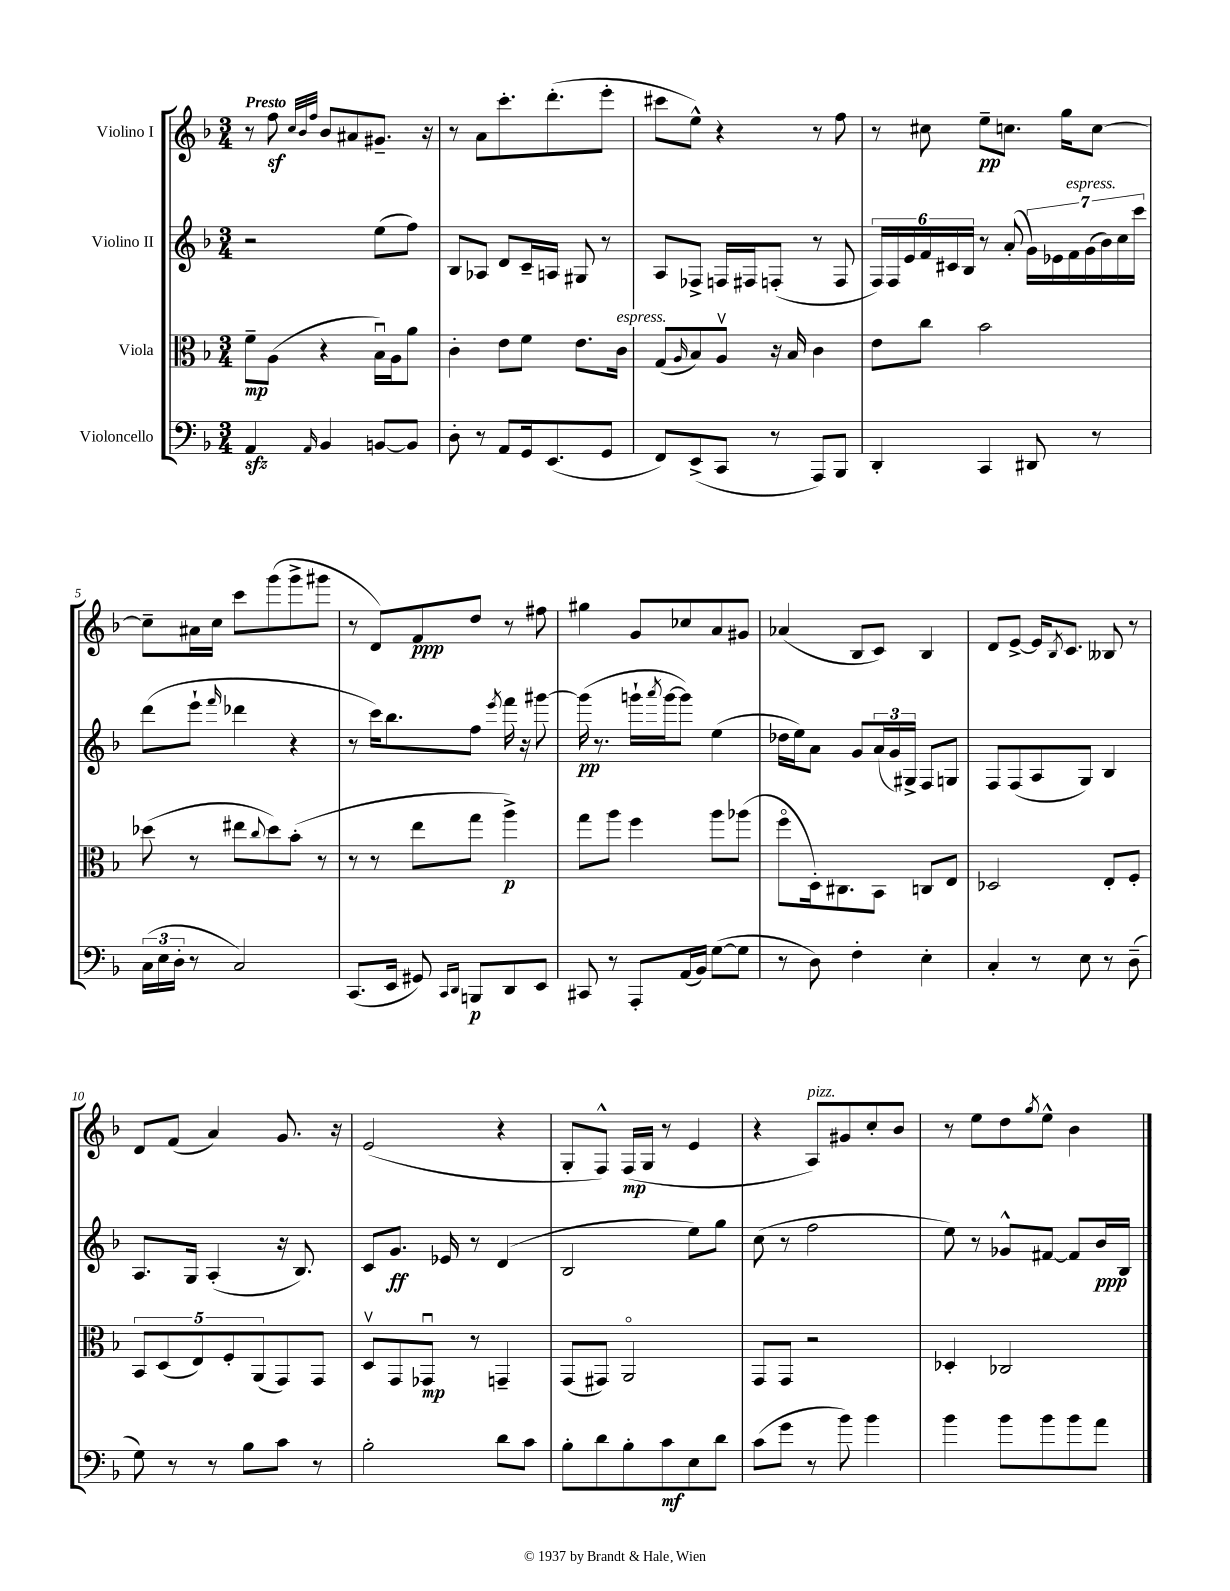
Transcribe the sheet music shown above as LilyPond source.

<<
\new StaffGroup <<
\new Staff = "s0" \with { instrumentName = "Violino I" } {
    \clef treble \key f \major \numericTimeSignature \time 3/4 \tempo "Presto"
    r8 f''8\sf \grace { c''32 bes'32 f''32 } bes'8 ais'8 gis'8.-- r16 |
    r8 a'8 c'''8.-. d'''8.-.( e'''8-. |
    cis'''8 e''8-^) r4 r8 f''8 |
    r8 cis''8 e''8--\pp c''8. g''16 c''8~ |
    c''8-- ais'16 c''16 c'''8 g'''8( g'''8-> gis'''8 |
    r8 d'8) f'8\ppp d''8 r8 fis''8 |
    gis''4 g'8 ces''8 a'8 gis'8 |
    aes'4( bes8 c'8) bes4 |
    d'8 e'8~-> e'16 \acciaccatura { bes8 } c'8. beses8 r8 |
    d'8 f'8( a'4) g'8. r16 |
    e'2( r4 |
    g8-. f8-^) f16\mp( g16 r8 e'4 |
    r4 a8^\markup { \italic "pizz." }) gis'8 c''8-. bes'8 |
    r8 e''8 d''8 \acciaccatura { g''8 } e''8-^ bes'4 \bar "|." |
}
\new Staff = "s1" \with { instrumentName = "Violino II" } {
    \clef treble \key f \major \numericTimeSignature \time 3/4
    r2 e''8( f''8) |
    bes8 aes8 d'8 c'16-- a16 gis8 r8 |
    a8 fes8-> f16 fis16 f8-.( r8 f8 |
    \tuplet 6/4 { f16) f16 e'16 f'16 cis'16 bes16 } r8 a'8-.( \tuplet 7/4 { g'16) ees'16 f'16^\markup { \italic "espress." } g'16( bes'16) c''16 c'''16 } |
    d'''8( e'''8-! \grace { f'''16 } des'''4 r4 |
    r8 c'''16) bes''8. f''8 \acciaccatura { e'''8 } f'''16 r16 gis'''8~ |
    gis'''16\pp( r8. g'''16-! \acciaccatura { a'''8 } g'''16~ g'''8) e''4( |
    des''16 e''16) a'8 g'8 \tuplet 3/2 { a'16( g'16) gis16-> } f8 g8 |
    f8 f8( a8 g8) bes4 |
    a8. g16 a4-.( r16 bes8.) |
    c'8 g'8.\ff ees'16 r8 d'4( |
    bes2 e''8) g''8 |
    c''8( r8 f''2 |
    e''8) r8 ges'8-^ fis'8~ fis'8 bes'16\ppp bes16 \bar "|." |
}
\new Staff = "s2" \with { instrumentName = "Viola" } {
    \clef alto \key f \major \numericTimeSignature \time 3/4
    f'8--\mp a8( r4 bes16\downbow) a16 a'8 |
    c'4-. e'8 f'8 e'8. c'16^\markup { \italic "espress." } |
    g8( \grace { a16 } bes8) a8\upbow r16 bes16 c'4 |
    e'8 c''8 bes'2 |
    des''8( r8 eis''8 \appoggiatura { c''8 } des''8) bes'8-.( r8 |
    r8 r8 e''8 g''8 a''4->\p) |
    g''8 a''8 f''4 a''8 aes''8( |
    f''8\flageolet d16-.) cis8. bes,8 c8 e8 |
    des2 e8-. f8-. |
    \tuplet 5/4 { bes,8 d8( e8) f8-. a,8( } g,8) g,8 |
    d8\upbow g,8 ges,8\downbow\mp r8 g,4-- |
    g,8( gis,8) a,2\flageolet |
    g,8 g,8 r2 |
    des4-. ces2 \bar "|." |
}
\new Staff = "s3" \with { instrumentName = "Violoncello" } {
    \clef bass \key f \major \numericTimeSignature \time 3/4
    a,4\sfz \grace { a,16 } bes,4 b,8~ b,8 |
    d8-. r8 a,8 g,16 e,8.( g,8 |
    f,8) e,8->( c,8 r8 a,,8) bes,,8 |
    d,4-. c,4 dis,8 r8 |
    \tuplet 3/2 { c16( e16 d16-. } r8 c2) |
    c,8.( e,16 gis,8) \grace { c,16 d,16 } b,,8\p d,8 e,8 |
    cis,8 r8 a,,8-. a,16( bes,16) g8~( g8 |
    r8 d8) f4-. e4-. |
    c4-. r8 e8 r8 d8--( |
    g8) r8 r8 bes8 c'8 r8 |
    bes2-. d'8 c'8 |
    bes8-. d'8 bes8-. c'8\mf e8 d'8 |
    c'8( g'8 r8 bes'8) bes'4 |
    bes'4 bes'8 bes'8 bes'8 a'8 \bar "|." |
}
>>
>>
